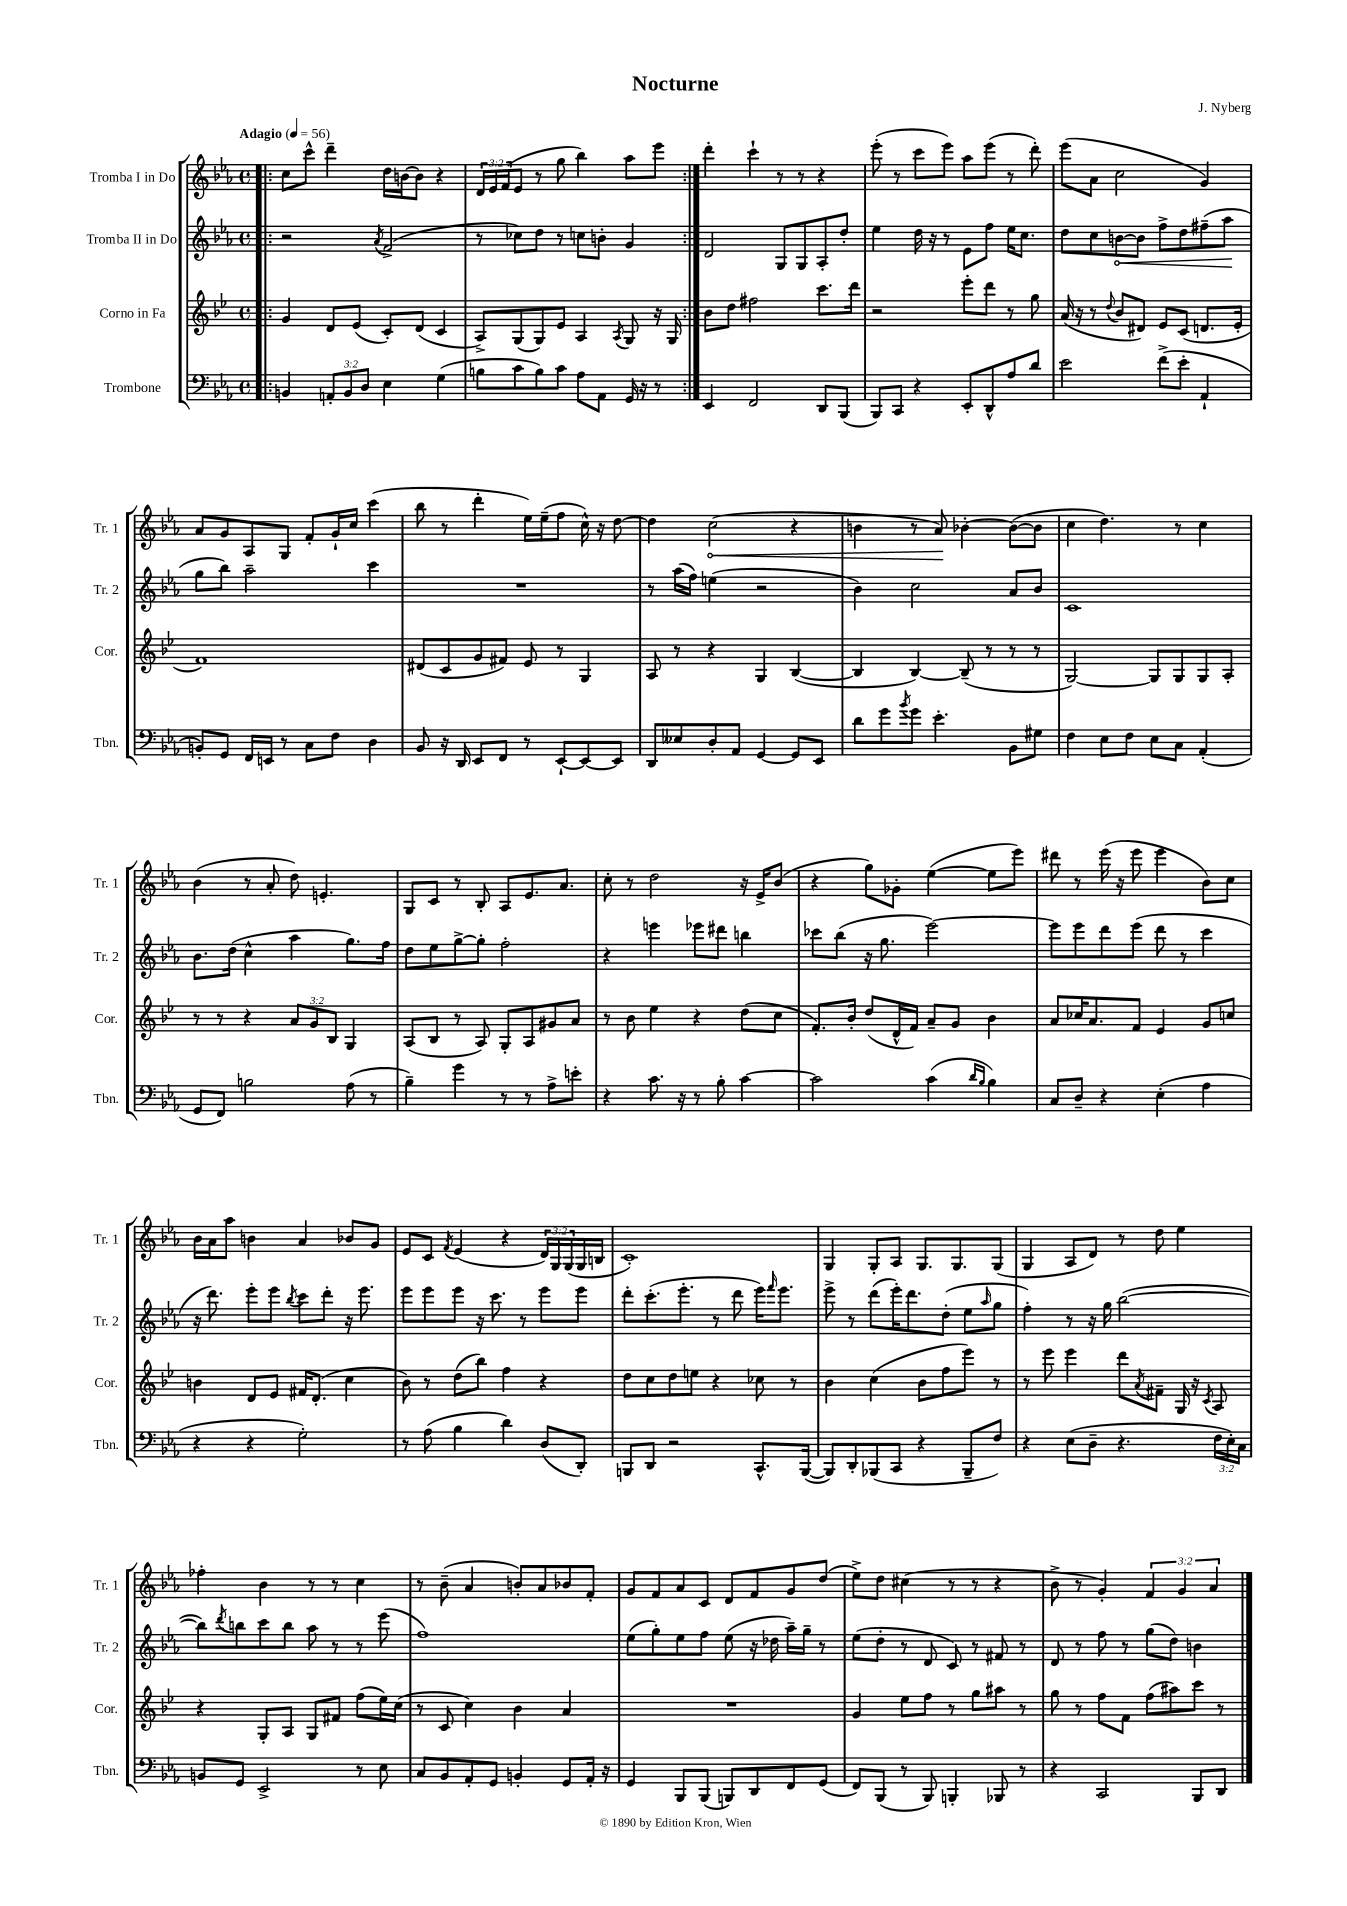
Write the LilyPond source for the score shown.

\header { title = "Nocturne" composer = "J. Nyberg" }
<<
\new StaffGroup <<
\new Staff = "s0" \with { instrumentName = "Tromba I in Do" shortInstrumentName = "Tr. 1" } {
    \clef treble \key ees \major \defaultTimeSignature \time 4/4 \override Staff.TupletNumber.text = #tuplet-number::calc-fraction-text \tempo "Adagio" 4 = 56
    \repeat volta 2 { \bar ".|:" c''8 c'''8-^ d'''4-- d''16 b'16~ b'8 r4 |
    \tuplet 3/2 { d'16 ees'16 f'16( } ees'8 r8 g''8 bes''4) aes''8 ees'''8 | }
    d'''4-. c'''4-! r8 r8 r4 |
    ees'''8-.( r8 c'''8 ees'''8) aes''8 ees'''8( r8 d'''8-.) |
    ees'''8( aes'8 c''2 g'4) |
    aes'8 g'8 aes8 g8 f'8-. g'16-! c''16 c'''4( |
    bes''8 r8 d'''4-. ees''16) ees''16--( f''8 c''16-^) r16 d''8~ |
    d''4 \once \override Hairpin.circled-tip = ##t c''2\<( r4 |
    b'4 r8 aes'8\!) bes'4~-. bes'8~( bes'8 |
    c''4 d''4.) r8 c''4 |
    bes'4( r8 aes'8-. d''8) e'4.-. |
    g8 c'8 r8 bes8-. aes8 ees'8. aes'8. |
    c''8-. r8 d''2 r16 ees'16-> bes'8( |
    r4 g''8) ges'8-. ees''4~( ees''8 ees'''8) |
    dis'''8 r8 ees'''16( r16 ees'''8 ees'''4 bes'8) c''8 |
    bes'16 aes'16 aes''8 b'4 aes'4 bes'8 g'8 |
    ees'8 c'8 \acciaccatura { f'8 } ees'4( r4 \tuplet 3/2 { d'16) g16 g16( } g16 b16 |
    c'1-.) |
    g4 g8-. aes8 g8. g8. g8( |
    g4 aes8 d'8) r8 d''8 ees''4 |
    fes''4-. bes'4 r8 r8 c''4 |
    r8 bes'8--( aes'4 b'8-.) aes'8 bes'8 f'8-. |
    g'8 f'8 aes'8 c'8 d'8 f'8 g'8 d''8( |
    ees''8->) d''8 cis''4( r8 r8 r4 |
    bes'8-> r8 g'4-.) \tuplet 3/2 { f'4 g'4 aes'4 } \bar "|." |
}
\new Staff = "s1" \with { instrumentName = "Tromba II in Do" shortInstrumentName = "Tr. 2" } {
    \clef treble \key ees \major \defaultTimeSignature \time 4/4
    \repeat volta 2 { \bar ".|:" r2 \acciaccatura { aes'8 } f'2->( |
    r8 ces''8) d''8 r8 c''8 b'8-. g'4 | }
    d'2 g8 g8 aes8-. d''8-. |
    ees''4 d''16 r16 r8 ees'8 f''8 ees''16 c''8. |
    d''8 c''8 \once \override Hairpin.circled-tip = ##t b'8~\< b'8 f''8-> d''8 fis''8--( aes''8\! |
    g''8 bes''8) aes''2-- c'''4 |
    R1 |
    r8 aes''16( f''16) e''4( r2 |
    bes'4) c''2 aes'8 bes'8 |
    c'1 |
    bes'8. d''16( c''4-^ aes''4 g''8.) f''16 |
    d''8 ees''8 g''8~-> g''8-. f''2-. |
    r4 e'''4 ees'''8 dis'''8 b''4 |
    ces'''8 bes''8( r16 g''8. ees'''2~) |
    ees'''8 ees'''8 d'''8 ees'''8( d'''8 r8 c'''4 |
    r16 d'''8.) ees'''8-. ees'''8 \acciaccatura { bes''8 } c'''8 d'''8-. r16 ees'''8. |
    ees'''8 ees'''8 ees'''8 r16 c'''8. r8 ees'''8 ees'''8 |
    d'''8-. c'''8.-.( ees'''8.-. r8 d'''8 ees'''16) \grace { f'''16 } ees'''8. |
    ees'''8-> r8 d'''8( ees'''16-.) d'''8. d''8-.( ees''8 \grace { aes''16 } g''8 |
    f''4-.) r8 r16 g''16 bes''2~( |
    bes''8) \acciaccatura { d'''8 } b''8 c'''8 b''8 aes''8 r8 r8 ees'''8( |
    f''1) |
    ees''8( g''8-.) ees''8 f''8 ees''8( r16 des''16 aes''16--) g''16-- r8 |
    ees''8( d''8-. r8 d'8 c'8) r8 fis'8 r8 |
    d'8 r8 f''8 r8 g''8( d''8) b'4 \bar "|." |
}
\new Staff = "s2" \with { instrumentName = "Corno in Fa" shortInstrumentName = "Cor." } {
    \clef treble \key bes \major \defaultTimeSignature \time 4/4 \override Staff.TupletNumber.text = #tuplet-number::calc-fraction-text
    \repeat volta 2 { \bar ".|:" g'4 d'8 ees'8( c'8-.) d'8( c'4 |
    a8->) g8( g8) ees'8 a4 \acciaccatura { a8 } g8 r16 g16 | }
    bes'8 d''8 fis''2 c'''8. d'''16 |
    r2 ees'''8-. d'''8 r8 g''8 |
    a'16( r16 r8 \appoggiatura { d''8 } bes'8 dis'8) ees'8 c'8( d'8. ees'16-. |
    f'1) |
    dis'8( c'8 g'8 fis'8) ees'8 r8 g4 |
    a8 r8 r4 g4 bes4~( |
    bes4 bes4~) bes8--( r8 r8 r8 |
    g2~) g8 g8 g8 a8-. |
    r8 r8 r4 \tuplet 3/2 { a'8 g'8 bes8 } g4 |
    a8( bes8 r8 a8) g8-. a8 gis'8 a'8 |
    r8 bes'8 ees''4 r4 d''8( c''8 |
    f'8.-.) bes'16-. d''8( d'16-^ f'16) a'8-- g'8 bes'4 |
    a'8 ces''16 a'8. f'8 ees'4 g'8 c''8 |
    b'4 d'8 ees'8 fis'16 d'8.-.( c''4 |
    bes'8) r8 d''8( bes''8) f''4 r4 |
    d''8 c''8 d''8 e''8 r4 ces''8 r8 |
    bes'4 c''4( bes'8 f''8 ees'''8) r8 |
    r8 ees'''8 ees'''4 d'''8 \acciaccatura { a'8 } fis'8-- g16 r16 \acciaccatura { c'8 } a8 |
    r4 g8-. a8 g8 fis'8 f''8( ees''16) c''16( |
    r8 c'8 c''4) bes'4 a'4 |
    R1 |
    g'4 ees''8 f''8 r8 g''8 ais''8 r8 |
    g''8 r8 f''8 f'8 f''8( ais''8) c'''8 r8 \bar "|." |
}
\new Staff = "s3" \with { instrumentName = "Trombone" shortInstrumentName = "Tbn." } {
    \clef bass \key ees \major \defaultTimeSignature \time 4/4 \override Staff.TupletNumber.text = #tuplet-number::calc-fraction-text
    \repeat volta 2 { \bar ".|:" b,4 \tuplet 3/2 { a,8-. b,8 d8 } ees4 g4( |
    b8 c'8 b8) c'8 aes8 aes,8 g,16 r16 r8 | }
    ees,4 f,2 d,8 bes,,8( |
    bes,,8) c,8 r4 ees,8-. d,8-^ aes8 d'8 |
    ees'2 f'8->( ees'8-. aes,4-! |
    b,8-.) g,8 f,16 e,16 r8 c8 f8 d4 |
    bes,8 r16 d,16 ees,8 f,8 r8 ees,8~-! ees,8~ ees,8 |
    d,8 eeses8 d8-. aes,8 g,4~ g,8 ees,8 |
    d'8 g'8 \acciaccatura { bes'8 } g'8 ees'4.-. bes,8 gis8 |
    f4 ees8 f8 ees8 c8 aes,4-.( |
    g,8 f,8) b2 aes8( r8 |
    bes4--) g'4 r8 r8 aes8-> e'8-. |
    r4 c'8. r16 r8 bes8-. c'4~ |
    c'2 c'4( \grace { d'16 bes16 } bes4) |
    c8 d8-- r4 ees4-.( aes4 |
    r4 r4 g2-.) |
    r8 aes8( bes4 d'4) d8( d,8-.) |
    b,,8 d,8 r2 c,8.-^ b,,16~( |
    b,,8) d,8-. bes,,8( c,8 r4 bes,,8-- f8) |
    r4 ees8( d8-- r4. \tuplet 3/2 { f16 ees16-.) c16 } |
    b,8 g,8 ees,2-> r8 ees8 |
    c8 bes,8 aes,8-. g,8 b,4-. g,8 aes,16-. r16 |
    g,4 bes,,8 bes,,8( b,,8) d,8 f,8 g,8( |
    f,8) bes,,8( r8 bes,,8) b,,4-. bes,,8 r8 |
    r4 c,2 bes,,8 d,8 \bar "|." |
}
>>
>>
\layout { \context { \Score \remove "Bar_number_engraver" } }
